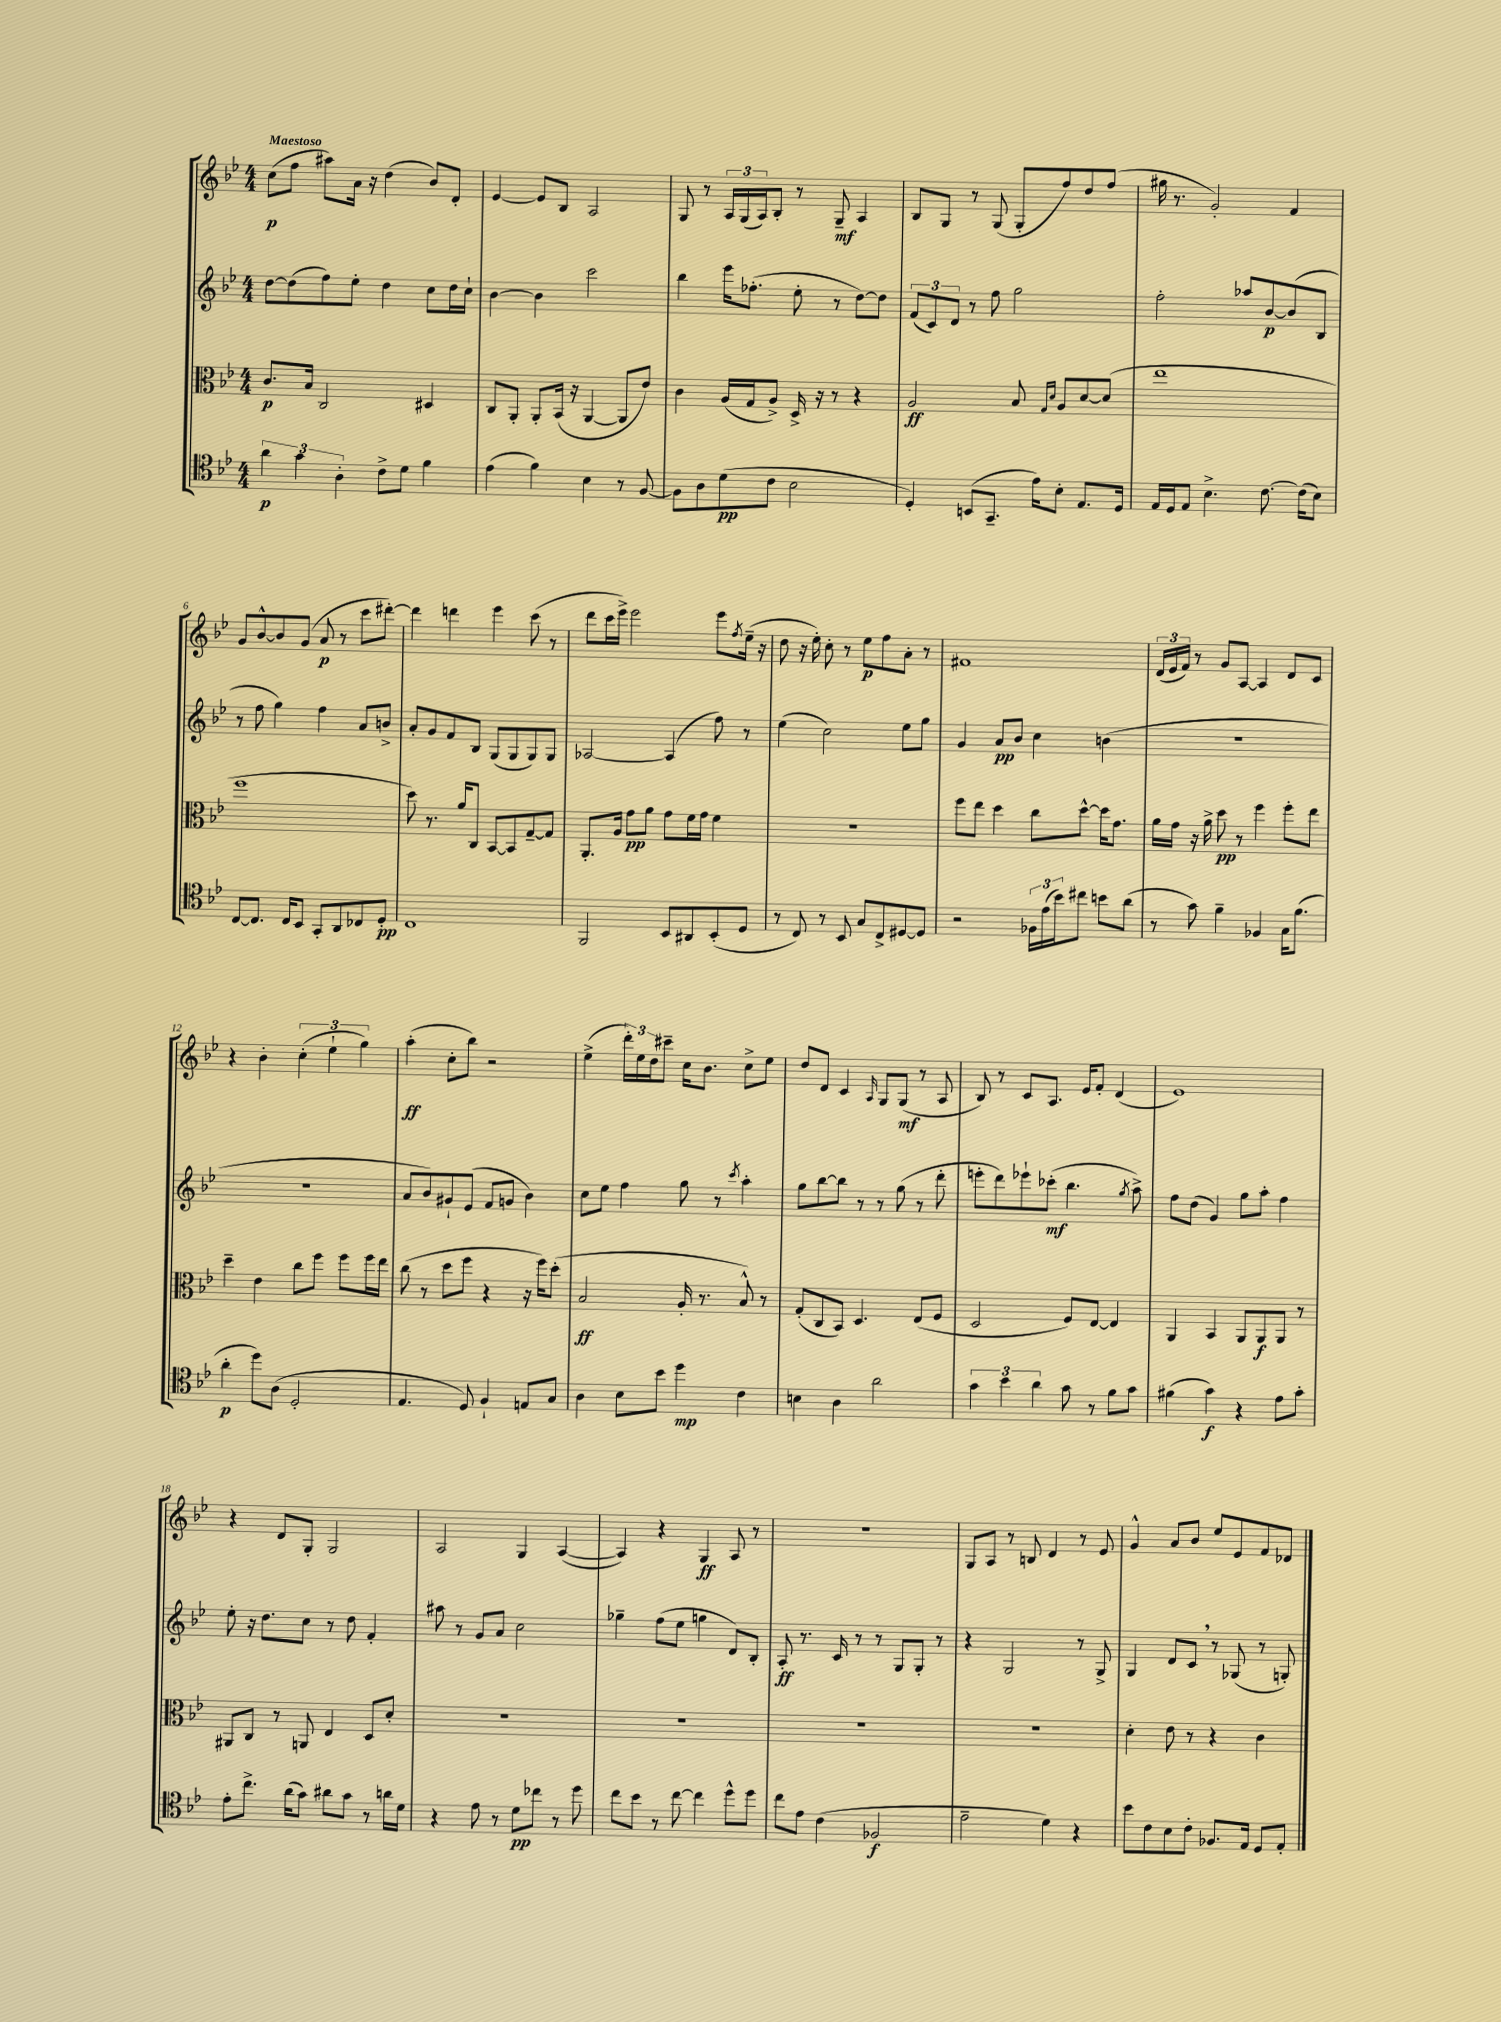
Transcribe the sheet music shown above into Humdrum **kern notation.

**kern	**kern	**kern	**kern
*staff4	*staff3	*staff2	*staff1
*clefC4	*clefC3	*clefG2	*clefG2
*k[b-e-]	*k[b-e-]	*k[b-e-]	*k[b-e-]
*M4/4	*M4/4	*M4/4	*M4/4
6a	8.c	[8dd	(8cc
.	.	(8dd]	8ff
6g	.	.	.
.	16B-	.	.
.	2C	8ff)	8aa#)
6A'	.	.	.
.	.	8ee-'	16a
.	.	.	16r
8c^	.	4dd	(4dd
8d	.	.	.
4f	4D#	8cc	8b-)
.	.	16dd	8d'
.	.	16cc`	.
=	=	=	=
(4e-	8C	[4b-	[4e-
.	8AA'	.	.
4f)	8AA'	4b-]	8e-]
.	(16BB-	.	8B-
.	16r	.	.
4B-	[4AA	2ccc	2A
8r	8AA]	.	.
[8F	8e-)	.	.
=	=	=	=
8F]	4c	4bb-	8G
8A	.	.	8r
(8d	(16A	16eee-	24A
.	.	.	(24G
.	16G	(8.ff-'	.
.	.	.	24A)
8c	8A^)	.	8B-'
2B-	16D^	8ee-'	8r
.	16r	.	.
.	8r	8r	8G~
.	4r	[8dd)	4A
.	.	8dd]	.
=	=	=	=
4D')	2A	(12f	8B-
.	.	12c)	.
.	.	.	8G
.	.	12d	.
(8BB	.	8r	8r
8.GG~	.	8ff	(8G
.	8B-	2gg	8G'
16e-)	.	.	.
.	16qqG	.	.
.	16qqd	.	.
8B-'	8A	.	8ff)
8.E-	[8d	.	8dd
.	(8d]	.	(8ff
16D	.	.	.
=	=	=	=
16E-	1ee-	2ff'	16gg#
16D	.	.	8.r
8E-	.	.	.
4.B-^	.	.	2g')
.	.	8aa-	.
[8.c	.	[8b-	.
.	.	(8b-]	4f
(16c]	.	.	.
8B-)	.	8B-	.
=	=	=	=
[8C	1ff	8r	8g
8.C]	.	8ff	[8b-^^
.	.	4gg)	8b-]
16C	.	.	.
8BB-	.	.	(8g
8GG'	.	4ff	8a
8AA	.	.	8r
8C-	.	8a	8ccc
8D'	.	8b^	[8ddd#')
=	=	=	=
1C	8dd)	8a'	4ddd#]
.	8.r	8g	.
.	.	8f	4ddd
.	16a	.	.
.	8C	8B-	.
.	[8BB-	(8G	4eee-
.	8BB-]	8G	.
.	[8G~	8G)	(8ccc
.	8G]	8G	8r
=	=	=	=
2FF	8.AA'	[2A-	8ddd
.	.	.	16ccc
.	16A	.	16eee-^)
.	8g	.	2eee-
.	8a	.	.
8BB-	8g	(4A-]	.
8AA#	16f	.	.
.	16g	.	.
(8BB-'	4f	8ff)	8eee-
.	.	.	8qff
8D	.	8r	(16ee-~
.	.	.	16r
=	=	=	=
8r	1r	(4ee-	8dd
8C)	.	.	16r
.	.	.	16ee-')
8r	.	2cc)	8cc'
8BB-	.	.	8r
8G	.	.	8ee-
8C^	.	.	8ff
[8D#	.	8ee-	8a'
8D#]	.	8gg	8r
=	=	=	=
2r	8ff	4g	1f#
.	8ee-	.	.
.	4dd	8a	.
.	.	8b-	.
24F-	8cc	4cc	.
(24e-	.	.	.
24b-)	.	.	.
8cc#	[8dd^^	.	.
8b	16dd]	(4b	.
.	8.g	.	.
(8a	.	.	.
=	=	=	=
8r	16a	1r	(24d
.	.	.	24e-
.	16g	.	.
.	.	.	24f)
8g)	16r	.	8r
.	16a^	.	.
4f~	8dd	.	8g
.	8r	.	[8A
4F-	4ff	.	4A]
16G	8ff'	.	8d
(8.f	.	.	.
.	8ee-	.	8c
=	=	=	=
4a'	4dd~	1r	4r
8dd)	4e-	.	4b-'
(8A	.	.	.
2D'	8cc	.	(6cc'
.	8ff	.	.
.	.	.	6ee-`
.	8ff	.	.
.	.	.	6gg)
.	16ff	.	.
.	16ee-	.	.
=	=	=	=
4.E-	(8cc	8a	(4aa'
.	8r	8b-)	.
.	8dd	8g#`	8cc'
8D)	8ff	(8e-	8bb-)
4F`	4r	8f	2r
.	.	8g	.
8E	16r	4b-)	.
.	16ff)	.	.
8G	(8dd'	.	.
=	=	=	=
4A	2B-	8cc	(4ee-^
.	.	8ee-	.
8B-	.	4ff	24ddd')
.	.	.	24ee-
.	.	.	24dd
8b-	.	.	8ccc#~
4dd	16A'	8gg	16cc
.	8.r	.	8.b-
.	.	8r	.
.	.	8qccc	.
4c	8B-^^)	4aa'	8cc^
.	8r	.	8ee-
=	=	=	=
4B	(8G'	8gg	8dd
.	8C	[8bb-	8d
4A	8BB-)	8bb-]	4c
.	4.D	8r	.
.	.	.	16qqA
2a	.	8r	8G
.	.	(8gg	(8G
.	(8E-	8r	8r
.	8F	8ddd'	8A
=	=	=	=
6g	2D	8eee'	8B-)
.	.	8ddd)	8r
6b-	.	.	.
.	.	8eee-`	8c
6a	.	.	.
.	.	(8ccc-'	8.A
8g	8F)	4.bb-	.
.	.	.	16e-
8r	[8E-	.	8f'
8f	4E-]	.	(4d
.	.	8qgg	.
8g	.	8aa^)	.
=	=	=	=
(4f#	4AA	8ff	1e-)
.	.	(8dd	.
4g)	4BB-	4g)	.
4r	8AA	8gg	.
.	8AA	8aa'	.
8e-	8AA	4ff	.
8g'	8r	.	.
=	=	=	=
8e-'	8AA#	8ee-'	4r
8.cc^	8C	16r	.
.	.	8.dd	.
.	8r	.	8d
(16a	.	.	.
8g)	8AA	8cc	8G'
8a#	4E-	8r	2G
8g	.	8dd	.
8r	8D	4f'	.
16a	8d'	.	.
16d	.	.	.
=	=	=	=
4r	1r	8aa#	2A
.	.	8r	.
8e-	.	8g	.
8r	.	8a	.
8d	.	2cc	4G
8cc-	.	.	.
8r	.	.	([4A
8dd	.	.	.
=	=	=	=
8cc	1r	4gg-~	4A])
8b-	.	.	.
8r	.	(8ff	4r
[8cc	.	8ee-	.
4cc]	.	4gg	4G
8dd^^	.	8d)	8A
8dd	.	8B-'	8r
=	=	=	=
8cc	1r	8A'	1r
8e-	.	8.r	.
(4c	.	.	.
.	.	16c	.
.	.	8r	.
2F-	.	8r	.
.	.	8G	.
.	.	8G'	.
.	.	8r	.
=	=	=	=
2e-~	1r	4r	8G
.	.	.	8A
.	.	2G	8r
.	.	.	8B
4d)	.	.	4d
4r	.	8r	8r
.	.	8G^	8e-
=	=	=	=
8b-	4d'	4G	4g^^
8c	.	.	.
8B-	8e-	8d	8a
8c'	8r	8c	8b-
8.F-	4r	8r	8ee-
.	.	(8G-	8e-
16E-	.	.	.
8D	4c	8r	8f
8E-'	.	8G')	8d-
==	==	==	==
*-	*-	*-	*-
